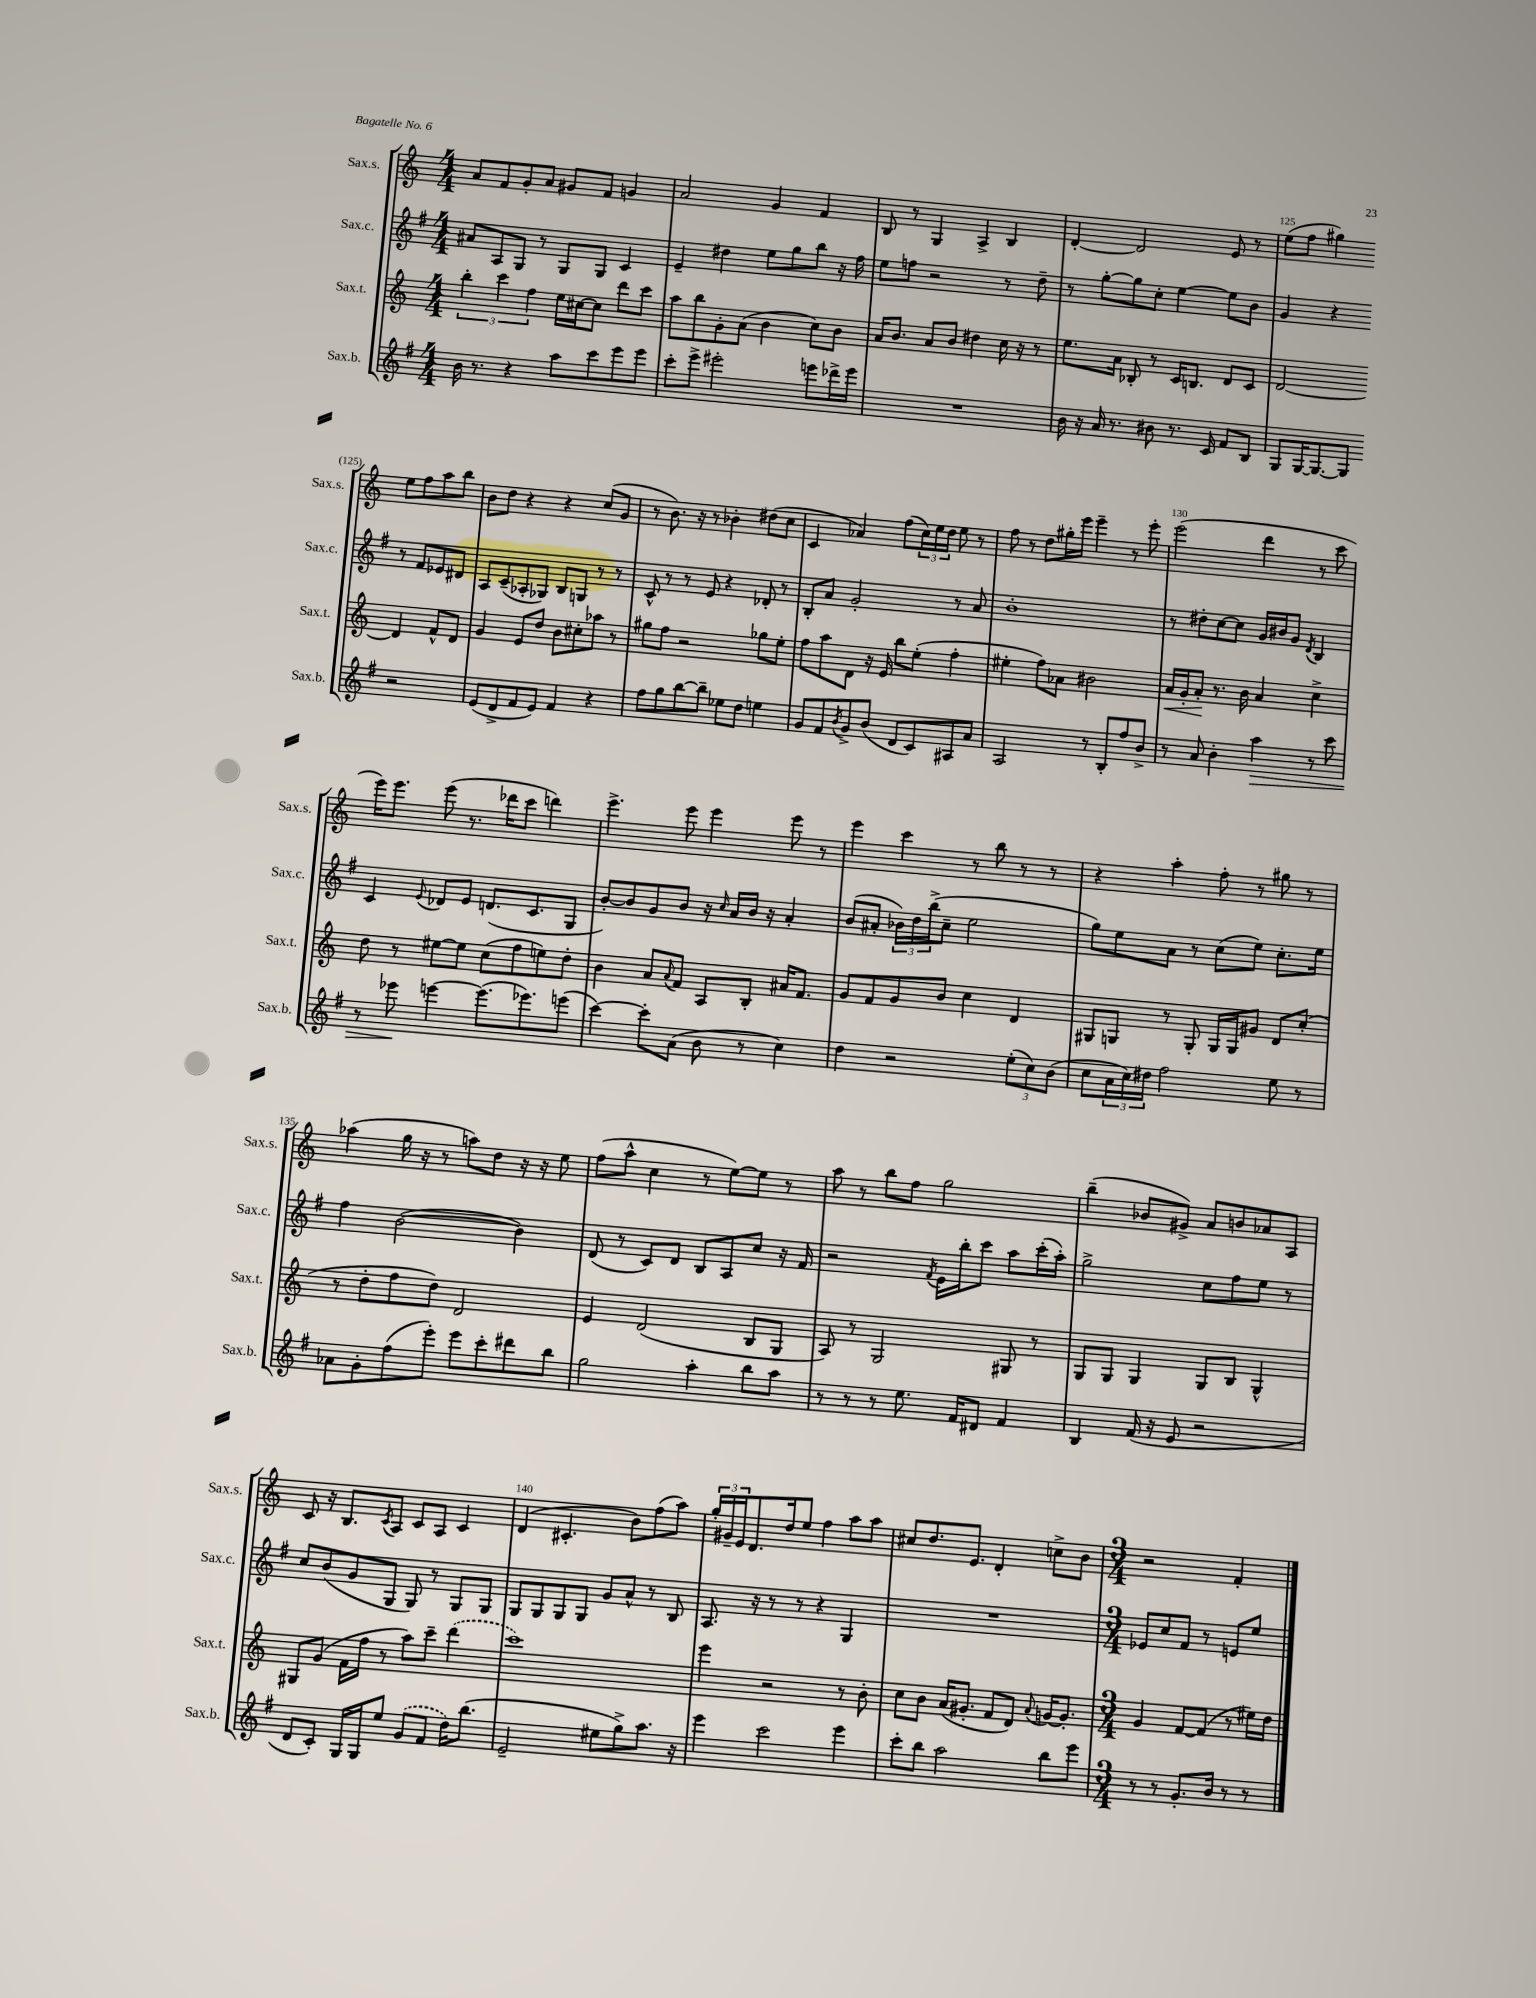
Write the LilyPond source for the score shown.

<<
\new StaffGroup <<
\new Staff = "s0" \with { instrumentName = "Sax.s." shortInstrumentName = "Sax.s." } {
    \clef treble \key c \major \numericTimeSignature \time 4/4
    a'8 f'8 g'8-. a'8 gis'8 f'8 g'4 |
    a'2 g'4 f'4 |
    b8 r8 g4 a4-> b4 |
    d'4~-. d'2 e'8 r8 |
    e''8( f''8 gis''4) e''8 f''8 a''8 b''8 |
    b'8 d''8 r4 r4 c''8( g'8 |
    r8 b'8.) r16 r8 bes'4-. dis''8( c''8 |
    c'4 aes'4) f''8( \tuplet 3/2 { c''16) e''16 d''16 } e''8 r8 |
    f''8 r8 d''8 gis''16-. e'''16 e'''4-- r8 e'''8-. |
    e'''2( d'''4 r8 c'''8 |
    e'''16) e'''8. e'''8( r8. des'''16 c'''8 d'''4) |
    e'''4.-> e'''8 e'''4 e'''8 r8 |
    e'''4 c'''4 r8 b''8 r8 r8 |
    r4 a''4-. f''8-. r8 gis''8 r8 |
    aes''4( g''16 r16 r8 a''8) d''8 r16 r16 e''8 |
    f''8( a''8-^ c''4 r8 e''8~) e''8 r8 |
    a''8 r8 b''8 f''8 g''2 |
    b''4--( bes'8 gis'8->) a'8 b'8 aes'8 a8 |
    c'8 r16 b8. \acciaccatura { c'8 } a8 c'8 a8 c'4 |
    d'4( cis'4.-. b'8) f''8( a''8) |
    \tuplet 3/2 { g''16-. gis'16-- e'16 } d'8. d''16 e''8 f''4 a''8 a''8 |
    cis''8 d''8. e'8. d'4-. c''8-> b'8 |
    \numericTimeSignature \time 3/4 r2 f'4-. \bar "|." |
}
\new Staff = "s1" \with { instrumentName = "Sax.c." shortInstrumentName = "Sax.c." } {
    \clef treble \key g \major \numericTimeSignature \time 4/4
    ais'8 a8 g8 r8 g8 g8 c'4 |
    e'4-- dis''4 e''8 g''8 b''8 r16 fis''16 |
    e''8 f''8 r2 r8 d''8-- |
    r8 g''8~-. g''8 c''8-. e''4~ e''8 b'8 |
    g'4 r4 r8 fis'8 ees'8 dis'8 |
    a8 c'8--( aes8-. ges8) b8 g8 r8 r8 |
    c'8-^ r8 r8 e'8 r4 des'8-. r8 |
    b8-. a'8 g'2-. r8 a'8 |
    b'1-. |
    r8 dis''8-. c''8~ c''8 g'16 bis'16 g'8 \acciaccatura { d'8 } b4 |
    c'4 \appoggiatura { e'8 } des'8 e'8 d'8.( c'8. g8 |
    b'8~-.) b'8 g'8 b'8 r16 \grace { c''16 } a'16 b'16 r16 a'4-. |
    b'8( ais'8-. \tuplet 3/2 { bes'16) d''16 b''16->( } c''8-- e''2 |
    g''8) e''8 a'8 r8 c''8( e''8) c''8.-. e''16 |
    fis''4 b'2~( b'4) |
    d'8( r8 c'8) d'8 b8 a8 c''8 r16 fis'16 |
    r2 \acciaccatura { fis'8 } e'16 b''16-. c'''8 a''8 c'''16-.( a''16-.) |
    g''2-> c''8 fis''8 e''8 r8 |
    c''8 b'8( g'8 g8 g8) r8 g8 g8 |
    g8 g8 g8 g8 g'8 a'8-^ r8 b8 |
    a8. r16 r8 r8 r4 g4 |
    R1 |
    \numericTimeSignature \time 3/4 ees'8 c''8 fis'8 r8 e'8 e''8 \bar "|." |
}
\new Staff = "s2" \with { instrumentName = "Sax.t." shortInstrumentName = "Sax.t." } {
    \clef treble \key c \major \numericTimeSignature \time 4/4
    \tuplet 3/2 { b''4-. c'''4 f''4 } e''16 cis''16~ cis''8 d'''8 c'''8 |
    a''8 b''8 g'8-. a'8( b'4 c''8) b'8 |
    a'16 b'8. a'8 b'8 dis''4 c''16 r16 r8 |
    e''8. a'16 bes8-. r8 c'16 b8. d'8 c'8 |
    d'2~ d'4 f'8-^ d'8 |
    g'4 e'8 d''8 b'8 cis''8-. aes''8 r8 |
    gis''8 f''8 r2 ges''8 e''8-. |
    f''8 a''8 d'8 r16 e'16 b''8 e''8-.( f''4-. |
    eis''4-. f''8) aes'8 bis'2 |
    a'16\< g'16-. a'8-.\! r8. b'16 a'4 c''4-> |
    d''8 r8 eis''8~ eis''8 c''8( f''8 e''8) d''8-. |
    b'4 a'8 \appoggiatura { a'8 } f'8 a8 b8-. ais'16 f'8. |
    g'8 f'8 g'8 b'8 c''4 d'4 |
    gis8 g8 r8 g8-. g16 g16 gis'8 d'8 c''8-.( |
    r8 d''8-. f''8 d''8) d'2 |
    e'4 d'2( b8 g8 |
    a8) r8 g2 gis8 r8 |
    g8 g8 g4 g8 b8 g4-^ |
    gis8 g'8( f'16 f''16 r8 a''8) c'''8-- \once \slurDashed d'''4( |
    c'''1) |
    e'''4 r2 r8 b'8-. |
    c''8 b'8 a'16( gis'8.-. f'8 d'8) \appoggiatura { a'8 } g'16~ g'8.-. |
    \numericTimeSignature \time 3/4 g'4 f'8~ f'8( r8 eis''16) d''16 \bar "|." |
}
\new Staff = "s3" \with { instrumentName = "Sax.b." shortInstrumentName = "Sax.b." } {
    \clef treble \key g \major \numericTimeSignature \time 4/4
    b'16 r8. r4 a''8 c'''8 e'''8 e'''8 |
    c'''8-. e'''8-> eis'''2-. e'''8 des'''16-> e'''16 |
    R1 |
    b'16 r16 a'16 r8. bis'8 r8. c'16 fis'8 b8 |
    g8 g16~ g8.~ g8 r2 |
    e'8( d'8-> fis'8 e'8) fis'4 r4 |
    fis''8 g''8 b''8~ b''8-- ees''8 d''8 e''4 |
    g'8 fis'8 \acciaccatura { b'8 } g'8-> b'8( d'8 c'8) ais8 a'8 |
    a2 r8 b8-. fis''8 b'8-> |
    r8 a'8 b'4-. a''4\> r8 c'''8 |
    r8 ees'''8\! e'''4~ e'''8.( ees'''8.) e'''8( |
    c'''4~) c'''8-. a'8( b'8 r8 c''4) |
    d''4 r2 \tuplet 3/2 { e''8-.( c''8) b'8( } |
    c''8 \tuplet 3/2 { a'16 c''16) dis''16 } fis''2 e''8 r8 |
    aes'8 g'8-. fis''8( e'''8-.) e'''8 c'''8-. dis'''8 b''8 |
    g''2 a''4-. b''8 a''8 |
    r8 r8 r8 e''8. fis'16 dis'8 fis'4 |
    b4 fis'16( r16 e'8 r2 |
    d'8 c'8-.) g16 g16 e''8 \once \slurDashed g'8( fis'8 d''16) b''8.( |
    e'2-- eis''8 g''8->) a''8. r16 |
    e'''4 c'''2 e'''4 |
    c'''8-. b''8 a''2 b''8 e'''8 |
    \numericTimeSignature \time 3/4 r8 r8 g'8.-. b'16 r8 r8 \bar "|." |
}
>>
>>
\layout { \context { \Score currentBarNumber = #121 \override BarNumber.break-visibility = ##(#f #t #t) barNumberVisibility = #(every-nth-bar-number-visible 5) } }
